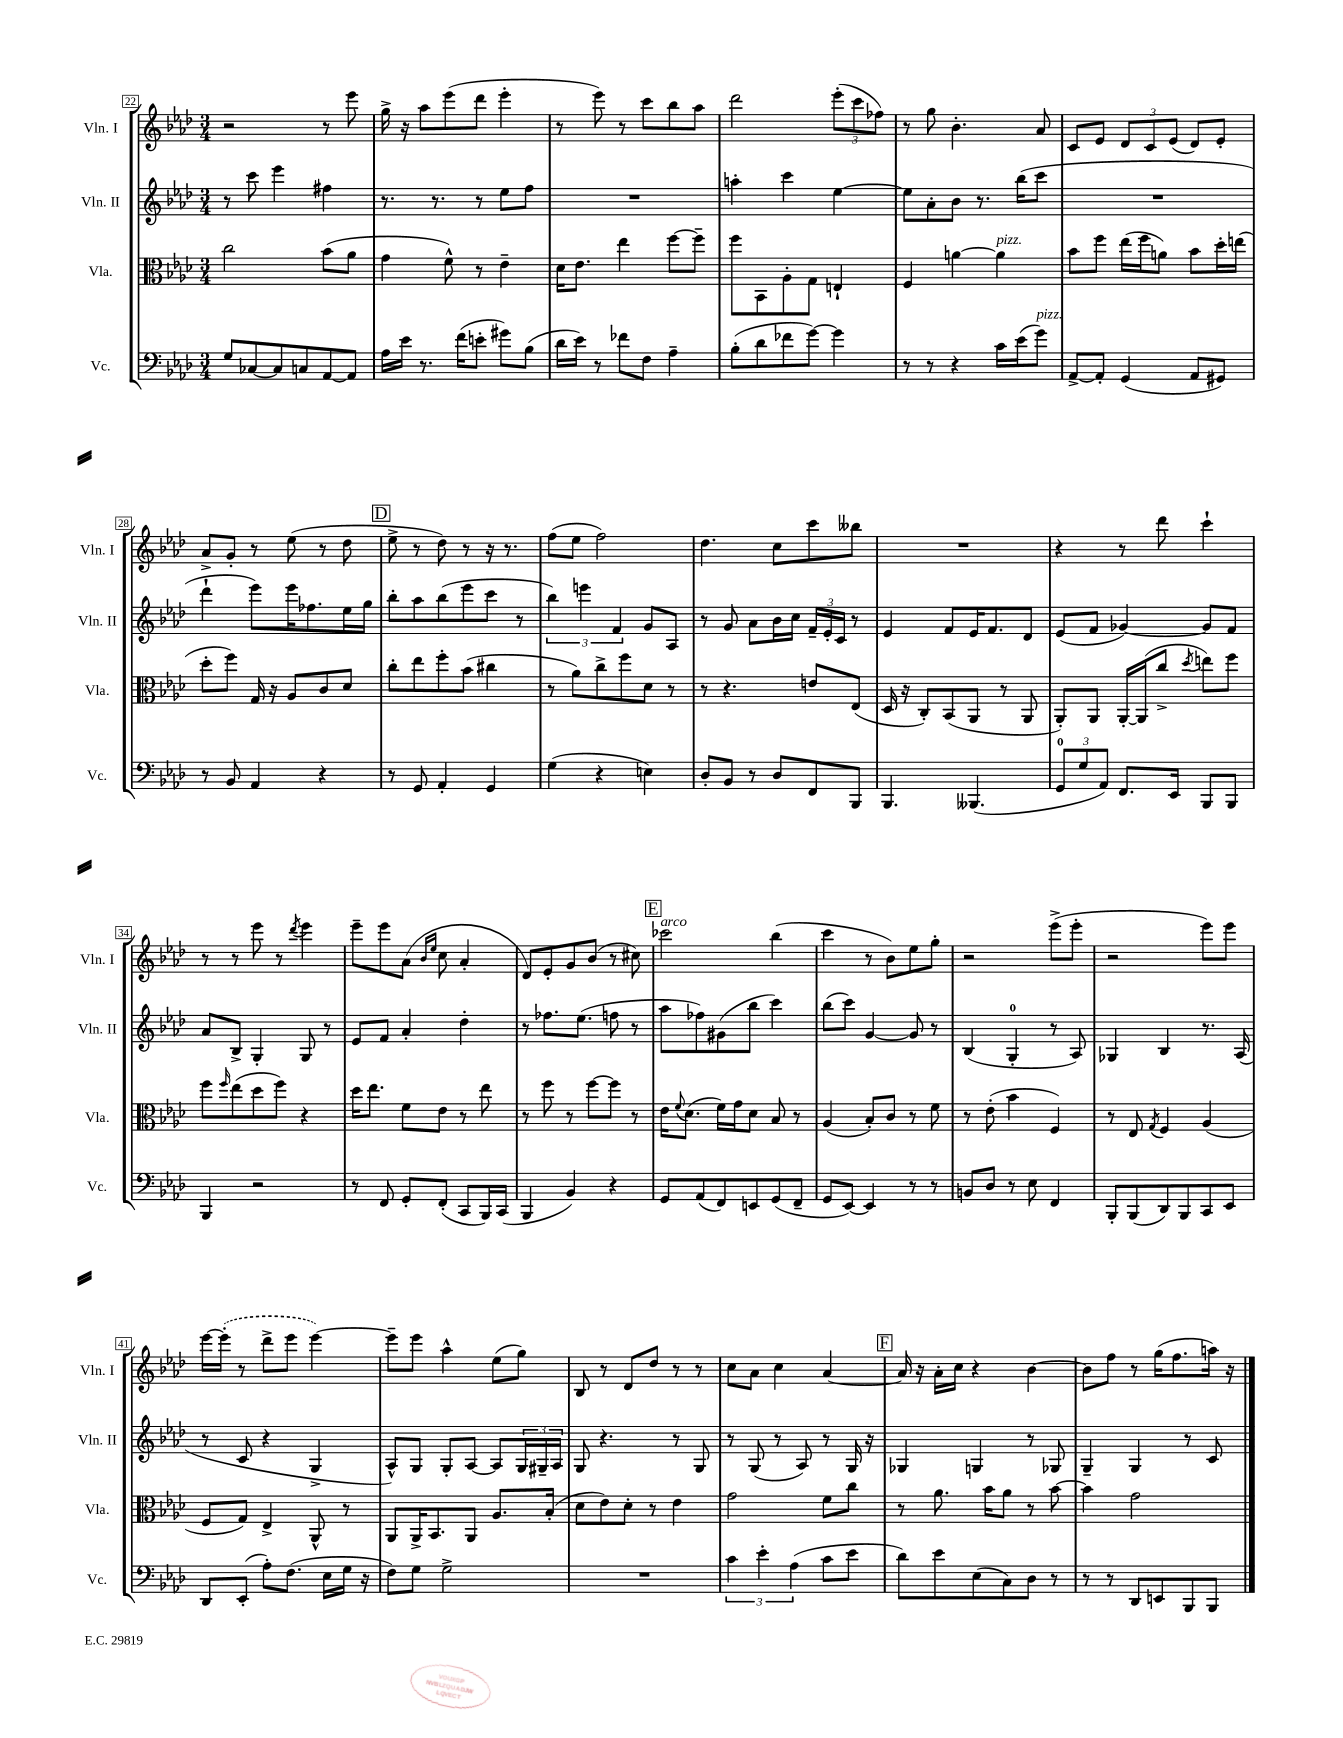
<<
\new StaffGroup <<
\new Staff = "s0" \with { instrumentName = "Vln. I" shortInstrumentName = "Vln. I" } {
    \clef treble \key aes \major \numericTimeSignature \time 3/4
    r2 r8 ees'''8 |
    g''16-> r16 aes''8 ees'''8( des'''8 ees'''4-. |
    r8 ees'''8) r8 c'''8 bes''8 aes''8 |
    des'''2 \tuplet 3/2 { ees'''8-.( c'''8 fes''8) } |
    r8 g''8 bes'4.-. aes'8 |
    c'8 ees'8 \tuplet 3/2 { des'8 c'8 ees'8( } des'8) ees'8-. |
    aes'8-> g'8-. r8 ees''8( r8 des''8 |
    \mark \markup { \box "D" } ees''8-> r8 des''8) r8 r16 r8. |
    f''8( ees''8 f''2) |
    des''4. c''8 c'''8 beses''8 |
    R2. |
    r4 r8 des'''8 c'''4-! |
    r8 r8 ees'''8 r8 \acciaccatura { des'''8 } ees'''4 |
    ees'''8-- ees'''8 aes'8( \grace { bes'16 ees''16 } c''8 aes'4-. |
    des'8) ees'8-. g'8 bes'8( r8 cis''8) |
    \mark \markup { \box "E" } ces'''2^\markup { \italic "arco" } bes''4( |
    c'''4 r8 bes'8) ees''8 g''8-. |
    r2 ees'''8->( ees'''8-. |
    r2 ees'''8) ees'''8 |
    ees'''16~ \once \slurDashed ees'''16-.( r8 des'''8-> ees'''8 ees'''4~) |
    ees'''8-- ees'''8 aes''4-^ ees''8( g''8) |
    bes8 r8 des'8 des''8 r8 r8 |
    c''8 aes'8 c''4 aes'4~ |
    \mark \markup { \box "F" } aes'16 r16 aes'16-. c''16 r4 bes'4~ |
    bes'8 f''8 r8 g''16( f''8. a''16) r16 \bar "|." |
}
\new Staff = "s1" \with { instrumentName = "Vln. II" shortInstrumentName = "Vln. II" } {
    \clef treble \key aes \major \numericTimeSignature \time 3/4
    r8 c'''8 ees'''4 fis''4 |
    r8. r8. r8 ees''8 f''8 |
    R2. |
    a''4-. c'''4 ees''4~ |
    ees''8 aes'8-. bes'8 r8. bes''16( c'''8 |
    R2. |
    des'''4-! ees'''8) ees'''16 fes''8. ees''16 g''16 |
    \mark \markup { \box "D" } bes''8-. aes''8 bes''8( ees'''8 c'''8 r8 |
    \tuplet 3/2 { bes''4) e'''4 f'4 } g'8 aes8 |
    r8 g'8 aes'8 bes'16 c''16 \tuplet 3/2 { f'16-- ees'16-. c'16 } r8 |
    ees'4 f'8 ees'16 f'8. des'8 |
    ees'8( f'8 ges'4~) ges'8 f'8 |
    aes'8 bes8-> g4-. g8 r8 |
    ees'8 f'8 aes'4-. des''4-. |
    r8 fes''8. ees''8.( f''8 r8 |
    \mark \markup { \box "E" } aes''8 fes''8) gis'8( bes''8 c'''4) |
    bes''8( c'''8) g'4~ g'8 r8 |
    bes4( g4-0-. r8 aes8) |
    ges4 bes4 r8. aes16( |
    r8 c'8 r4 g4-> |
    aes8-^) g8 g8-. aes8~ aes8 \tuplet 3/2 { g16 gis16-- aes16 } |
    g8 r4. r8 g8 |
    r8 g8( r8 aes8) r8 g16 r16 |
    \mark \markup { \box "F" } ges4 g4 r8 ges8 |
    g4-- g4 r8 c'8 \bar "|." |
}
\new Staff = "s2" \with { instrumentName = "Vla." shortInstrumentName = "Vla." } {
    \clef alto \key aes \major \numericTimeSignature \time 3/4
    c''2 bes'8( aes'8 |
    g'4 f'8-^) r8 ees'4-- |
    des'16 ees'8. ees''4 f''8~ f''8-- |
    f''8 bes,8 aes8-. g8 e4-! |
    f4 a'4~ a'4^\markup { \italic "pizz." } |
    bes'8 f''8 ees''16( f''16 a'8) bes'8 des''16-. e''16( |
    des''8-. f''8) g16 r16 aes8 c'8 des'8 |
    \mark \markup { \box "D" } c''8-. ees''8 f''8-. bes'8( cis''4 |
    r8 aes'8) c''8-> f''8 des'8 r8 |
    r8 r4. e'8 ees8( |
    des16 r16 c8-.) bes,8( aes,8 r8 aes,8 |
    aes,8-.) aes,8 aes,16~-. aes,16( c''8-> \acciaccatura { des''8 } e''8) f''8 |
    f''8 \grace { f''16 } ees''8( des''8 f''8) r4 |
    des''16 ees''8. f'8 ees'8 r8 ees''8 |
    r8 f''8 r8 f''8~ f''8 r8 |
    \mark \markup { \box "E" } ees'16 \appoggiatura { f'8 } des'8.( f'16) g'16 des'8 bes8 r8 |
    aes4( bes8-.) c'8 r8 f'8 |
    r8 ees'8-.( bes'4 f4) |
    r8 ees8 \acciaccatura { g8 } f4 aes4( |
    f8 g8) ees4-> aes,8-^ r8 |
    aes,8 aes,16-> bes,8. aes,8 aes8. bes16-.( |
    des'8 ees'8) des'8-. r8 ees'4 |
    g'2 f'8 c''8 |
    \mark \markup { \box "F" } r8 aes'8. bes'16 aes'8 r8 bes'8~ |
    bes'4 g'2 \bar "|." |
}
\new Staff = "s3" \with { instrumentName = "Vc." shortInstrumentName = "Vc." } {
    \clef bass \key aes \major \numericTimeSignature \time 3/4
    g8 ces8~ ces8 c8 aes,8~ aes,8 |
    aes16 ees'16 r8. f'16( e'8-. gis'8) bes8( |
    des'16 ees'16) r8 fes'8 f8 aes4-- |
    bes8-.( des'8 fes'8 g'8~) g'4 |
    r8 r8 r4 c'16 ees'16( g'8^\markup { \italic "pizz." }) |
    aes,8~-> aes,8-. g,4( aes,8 gis,8) |
    r8 bes,8 aes,4 r4 |
    \mark \markup { \box "D" } r8 g,8 aes,4-. g,4 |
    g4( r4 e4) |
    des8-. bes,8 r8 des8 f,8 bes,,8 |
    bes,,4. beses,,4.( |
    \tuplet 3/2 { g,8-0 g8 aes,8) } f,8. ees,16 bes,,8 bes,,8 |
    bes,,4 r2 |
    r8 f,8 g,8-. f,8-.( c,8 bes,,16) c,16( |
    bes,,4 bes,4) r4 |
    \mark \markup { \box "E" } g,8 aes,8( f,8) e,8 g,8( f,8-- |
    g,8 ees,8~) ees,4 r8 r8 |
    b,8 des8 r8 ees8 f,4 |
    bes,,8-. bes,,8( des,8) bes,,8 c,8 ees,8 |
    des,8 ees,8-.( aes8-.) f8.( ees16 g16 r16 |
    f8) g8 g2-> |
    R2. |
    \tuplet 3/2 { c'4 ees'4-. aes4( } c'8 ees'8 |
    \mark \markup { \box "F" } des'8) ees'8 ees8( c8) des8 r8 |
    r8 r8 des,8 e,8 bes,,8 bes,,8 \bar "|." |
}
>>
>>
\layout { \context { \Score currentBarNumber = #22 \override BarNumber.stencil = #(make-stencil-boxer 0.1 0.3 ly:text-interface::print) } }
